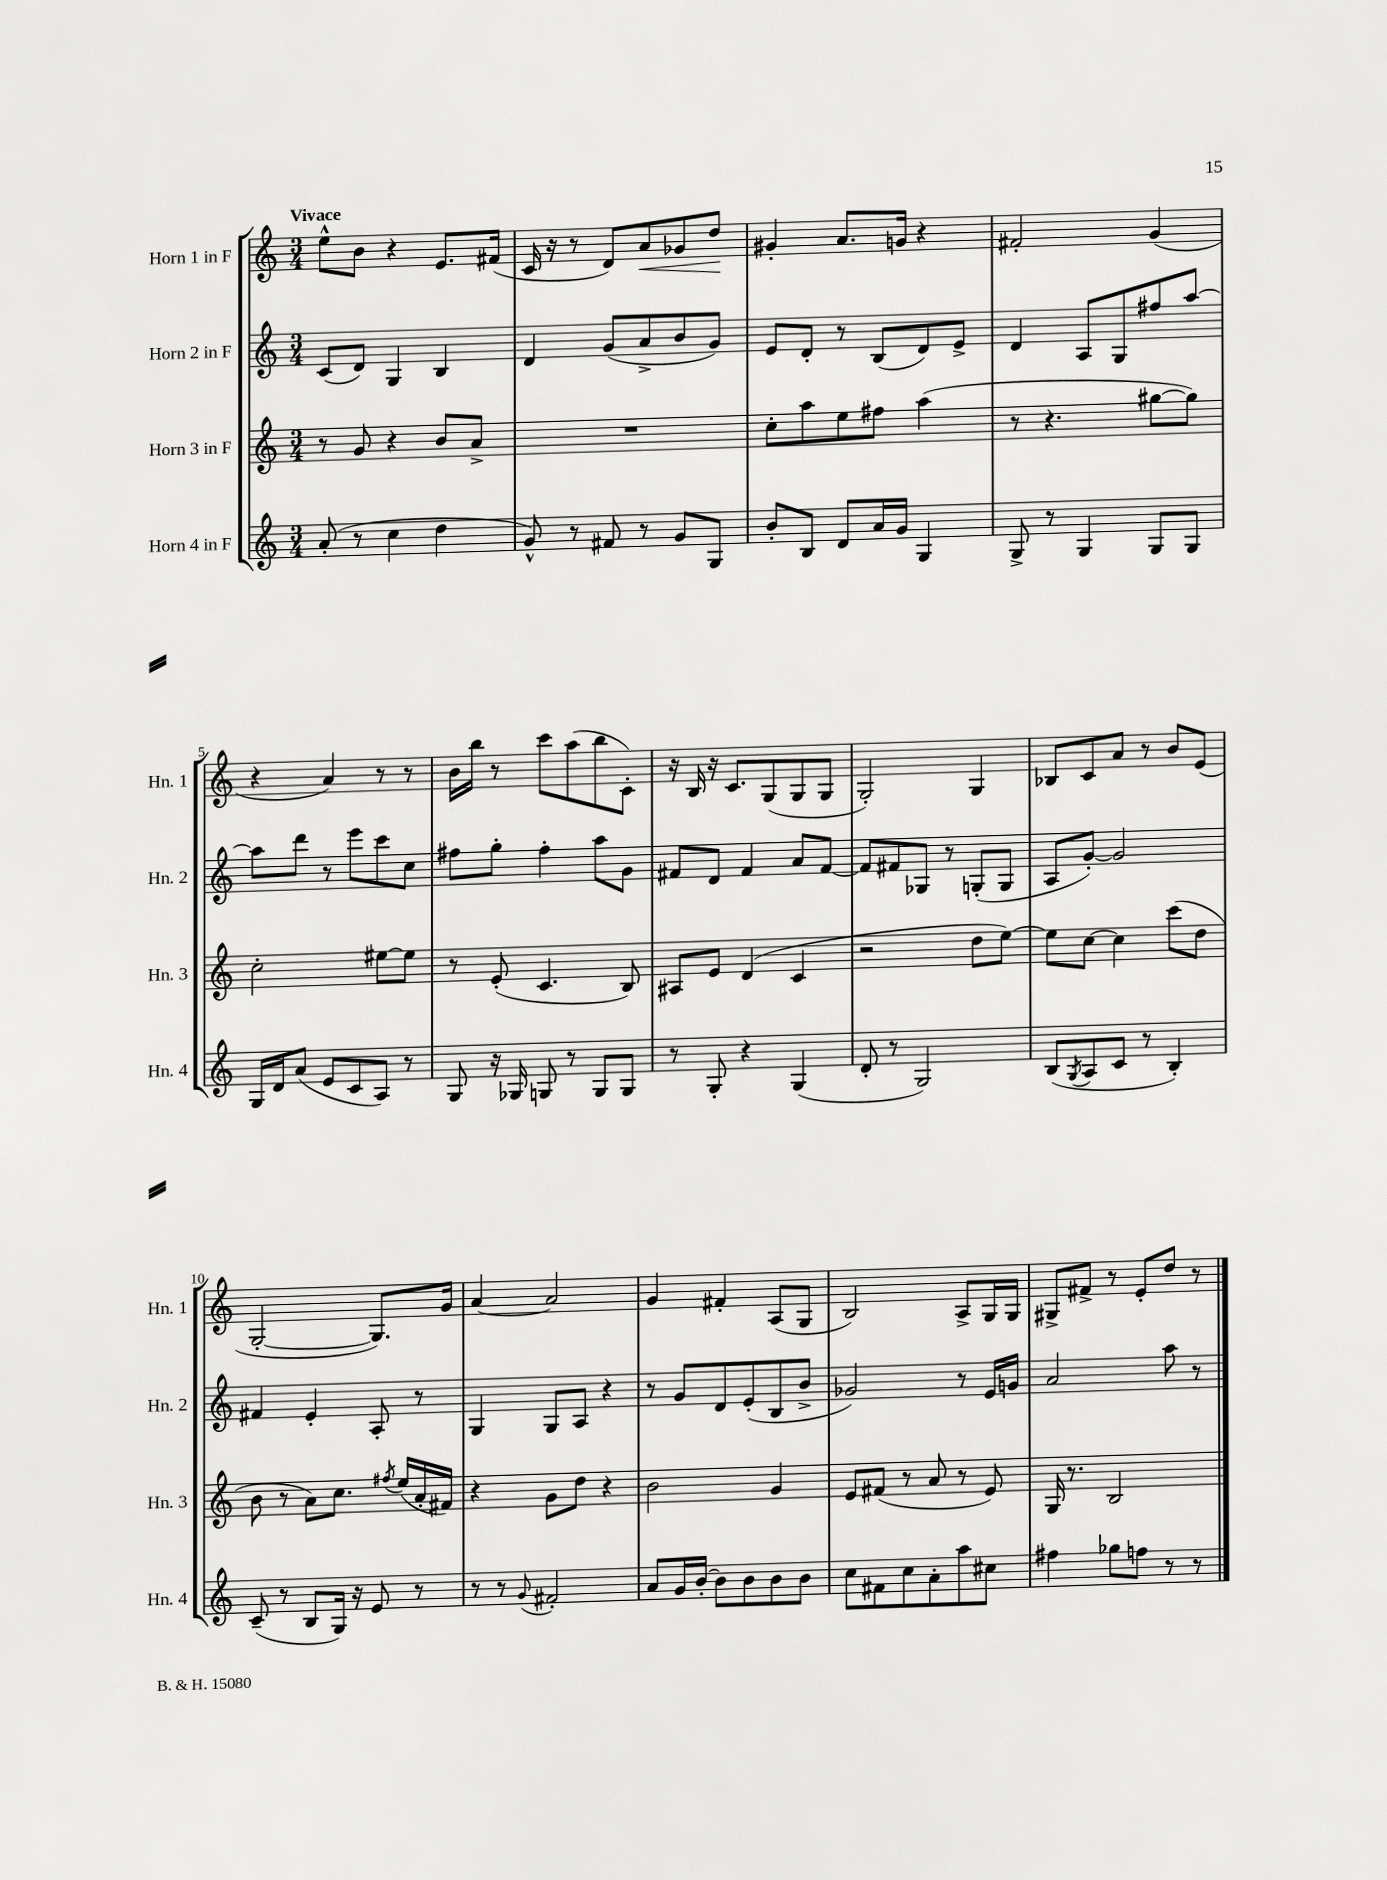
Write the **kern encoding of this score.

**kern	**kern	**kern	**kern	**dynam
*part4	*part3	*part2	*part1	*part1
*staff4	*staff3	*staff2	*staff1	*staff1
*I"Horn 4 in F	*I"Horn 3 in F	*I"Horn 2 in F	*I"Horn 1 in F	*
*I'Hn. 4	*I'Hn. 3	*I'Hn. 2	*I'Hn. 1	*
*clefG2	*clefG2	*clefG2	*clefG2	*
*k[]	*k[]	*k[]	*k[]	*
*M3/4	*M3/4	*M3/4	*M3/4	*
=1	=1	=1	=1	=1
!	!	!	!LO:TX:a:B:t=Vivace	!
(8a'/	8r	(8c/L	8ee^^\L	.
8r	8g/	8d/J)	8b\J	.
4cc\	4r	4G/	4r	.
4dd\	8b/L	4B/	8.e/L	.
.	8a^/J	.	.	.
.	.	.	(16f#X/Jk	.
=2	=2	=2	=2	=2
8g^^/)	2.r	4d/	16c/	.
.	.	.	16r	.
8r	.	.	8r	.
8f#X/	.	(8g/L	8d/L)	.
!	!	!	!	!LO:HP:b
8r	.	8a^/	8a/	<
8g/L	.	8b/	8g-X/	.
8G/J	.	8g/J)	8dd/J	.
.	.	.	.	[
=3	=3	=3	=3	=3
8b'/L	8cc'\L	8e/L	4g#X'/	.
8B/J	8aa\	8d'/J	.	.
8d/L	8ee\	8r	8.a/L	.
16a/L	8ff#X\J	(8B/L	.	.
16g/JJ	.	.	16gn/Jk	.
4G/	(4aa\	8d/)	4r	.
.	.	8e^/J	.	.
=4	=4	=4	=4	=4
8G^/	8r	4d/	2f#X'/	.
8r	4.r	.	.	.
4G/	.	8A/L	.	.
.	.	8G/	.	.
8G/L	[8gg#X\L	8ff#X/	(4g/	.
8G/J	8gg#\J])	[8aa/J	.	.
!!LO:LB:g=z
=5	=5	=5	=5	=5
16G/LL	2cc'\	8aa\L]	4r	.
16d/J	.	.	.	.
(8a/J	.	8ddd\J	.	.
8e/L	.	8r	4a/)	.
8c/	.	8eee\L	.	.
8A/J)	[8ee#X\L	8ccc\	8r	.
8r	8ee#\J]	8cc\J	8r	.
=6	=6	=6	=6	=6
8G/	8r	8ff#X\L	16b\LL	.
.	.	.	16bb\JJ	.
16r	(8e'/	8gg'\J	8r	.
16G-X/	.	.	.	.
8Gn/	4.c/	4ff#'\	8ccc\L	.
8r	.	.	(8aa\	.
8G/L	.	8aa\L	8bb\	.
8G/J	8B/)	8g\J	8c'\J)	.
=7	=7	=7	=7	=7
8r	8A#X/L	8f#X/L	16r	.
.	.	.	16B/	.
8G'/	8e/J	8d/J	16r	.
.	.	.	8.c/L	.
4r	(4d/	4f#/	.	.
.	.	.	(8G/	.
(4G/	4c/	8a/L	8G/	.
.	.	[8f#/J	8G/J	.
=8	=8	=8	=8	=8
8d'/	2r	8f#/L]	2G'/)	.
8r	.	8f#X/	.	.
2G/)	.	8G-X/J	.	.
.	.	8r	.	.
.	8dd\L	(8Gn'/L	4G/	.
.	[8ee\J)	8G/J	.	.
=9	=9	=9	=9	=9
(8B/L	8ee\L]	8A/L	8B-X/L	.
8qG/	.	.	.	.
8A/	[8cc\J	[8g'/J)	8c/	.
8c/J	4cc\]	2g/]	8a/J	.
8r	.	.	8r	.
4B'/)	(8ccc\L	.	8b/L	.
.	8dd\J	.	(8e/J	.
!!LO:LB:g=z
=10	=10	=10	=10	=10
(8c~/	8b\	4f#X/	[2G'/	.
8r	8r	.	.	.
8B/L	8a\L)	4e'/	.	.
16G/Jk)	8.cc\J	.	.	.
16r	.	.	.	.
8e/	.	8A'/	8.G/L])	.
.	8qff#X/	.	.	.
.	(16ee/LL	.	.	.
8r	16a'/	8r	.	.
.	16f#X/JJ)	.	16g/Jk	.
=11	=11	=11	=11	=11
8r	4r	4G/	[4a/	.
8r	.	.	.	.
8qqg/	.	.	.	.
2f#X'/	8g\L	8G/L	2a/]	.
.	8dd\J	8A/J	.	.
.	4r	4r	.	.
=12	=12	=12	=12	=12
8a/L	2b\	8r	4g/	.
16g/L	.	8g/L	.	.
[16b'/JJ	.	.	.	.
8b\L]	.	8d/	4f#X'/	.
8b\	.	(8e'/	.	.
8b\	4g/	8B/	(8A/L	.
8b\J	.	8b^/J	8G/J	.
=13	=13	=13	=13	=13
8cc\L	8e/L	2g-X/)	2B/)	.
8f#X\	(8f#X/J	.	.	.
8cc\	8r	.	.	.
8a'\	8a/	.	.	.
8aa\	8r	8r	8A^/L	.
8cc#X\J	8e/)	16e/LL	16G/L	.
.	.	16gn/JJ	16G/JJ	.
=14	=14	=14	=14	=14
4ff#X\	16G/	2a/	8G#X^/L	.
.	8.r	.	.	.
.	.	.	8f#X^/J	.
8gg-X\L	2B/	.	8r	.
8ffn\J	.	.	8e'/L	.
8r	.	8aa\	8dd/J	.
8r	.	8r	8r	.
==	==	==	==	==
*-	*-	*-	*-	*-
